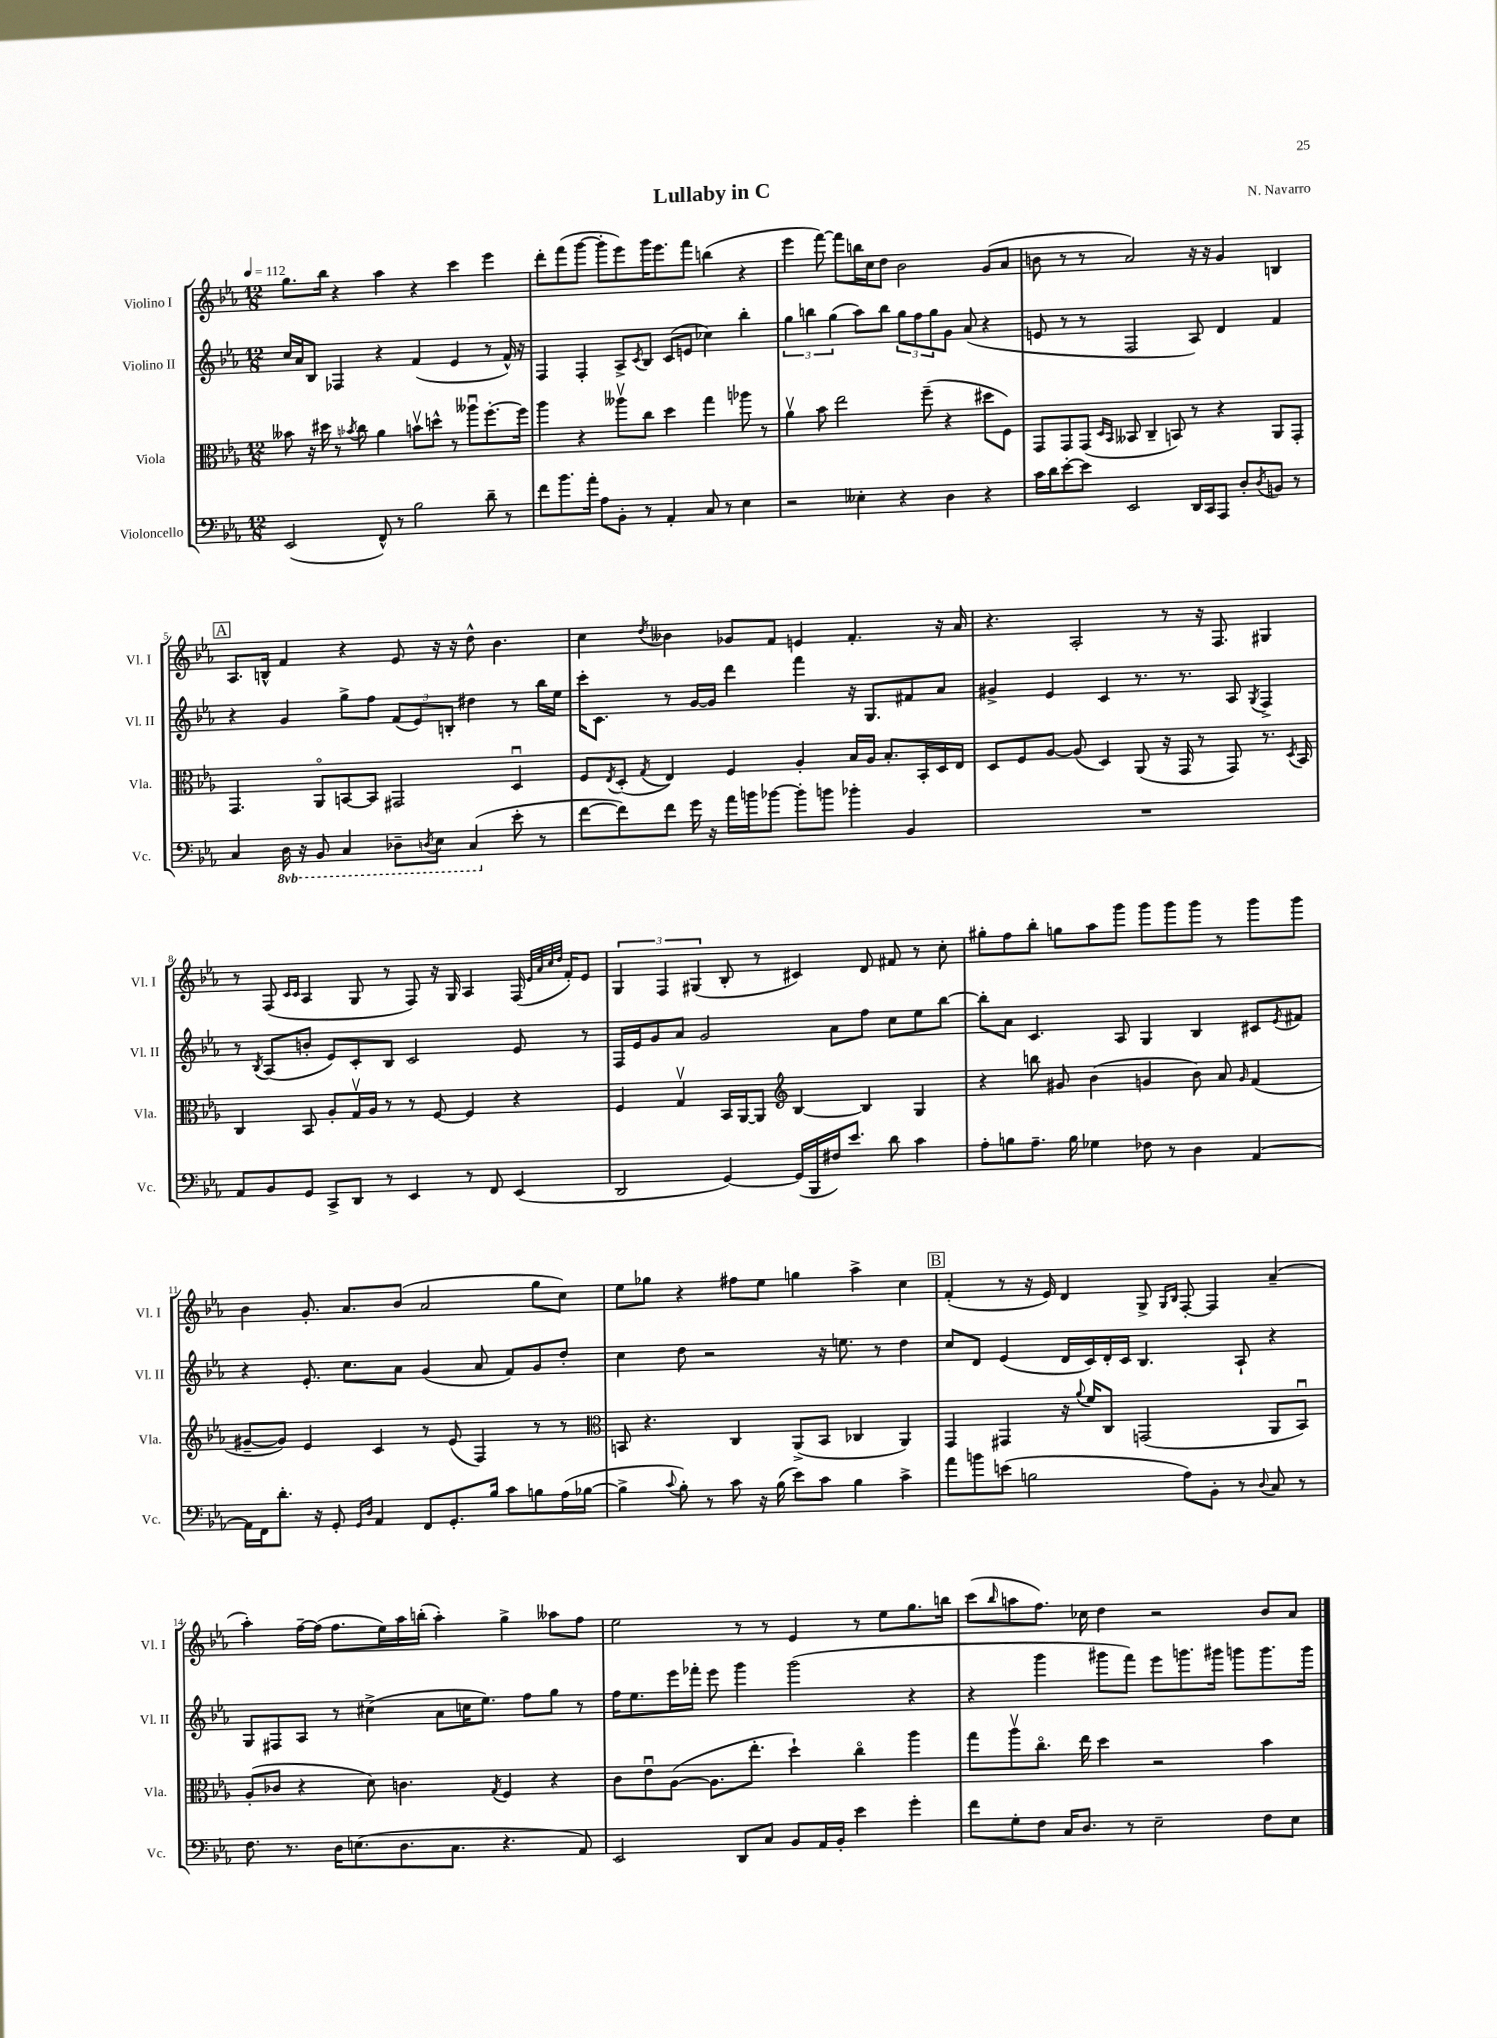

**kern	**kern	**kern	**kern
*part4	*part3	*part2	*part1
*staff4	*staff3	*staff2	*staff1
*I"Violoncello	*I"Viola	*I"Violino II	*I"Violino I
*I'Vc.	*I'Vla.	*I'Vl. II	*I'Vl. I
*clefF4	*clefC3	*clefG2	*clefG2
*k[b-e-a-]	*k[b-e-a-]	*k[b-e-a-]	*k[b-e-a-]
*M12/8	*M12/8	*M12/8	*M12/8
*MM112	*MM112	*MM112	*MM112
=1	=1	=1	=1
(2EE-/	8b--X\	16cc/LL	8.gg\L
.	.	16a-/J	.
.	16r	8B-/J	.
.	16dd#X\	.	16bb-\Jk
.	8r	4F-X/	4r
.	8qb-X/	.	.
.	8cc\	.	.
8FF^^/)	4a-\	4r	4aa-\
8r	.	.	.
2B-\	8bnv\L	(4f/	4r
.	8ddn^^\J	.	.
.	8r	4e-/	4ccc\
.	8aa--Xu\L	.	.
8d~\	[8.ff'\	8r	4eee-\
8r	.	16f^^/)	.
.	16ff\Jk]	16r	.
=2	=2	=2	=2
8f\L	4aa-\	4F/	8ddd'\L
8.b-\	.	.	(8fff\
.	4r	4F'/	[8ggg\J
16a-'\Jk	.	.	.
8A-\L	.	.	8ggg'\L]
8BB-'\J	8aa--Xv\L	8A-^/L	8eee-\)
.	.	8qc/	.
8r	8cc\J	8B-/J	16ggg\K
.	.	.	8.eee-\
4AA-'/	4dd\	(8c/L	.
.	.	8en/J	8fff\J
8C/	4gg\	4cc-X\)	(4bbn\
8r	.	.	.
4E-\	8aa-X\	4bb-'\	4r
.	8r	.	.
=3	=3	=3	=3
2r	4a-v\	6gg\	4eee-\
.	.	6bbn\	.
.	8b-\	.	[8fff\)
.	.	(6gg\	.
.	2ee-\	.	8fff\L]
4E--X'\	.	8aa-\L)	16bbn\L
.	.	.	16cc\J
.	.	8bb\J	8dd\J
4r	.	12gg\L	2b-\
.	.	12ff\	.
.	(8ff~\	.	.
.	.	12gg\	.
4D\	4r	8g\J	.
.	.	(8a-/	.
4r	8dd#X\L	4r	(8g/L
.	8F\J)	.	8a-/J
=4	=4	=4	=4
16c\LL	8GG/L	8en/	8bn\
16d\J	.	.	.
[8e-'\	8GG/	8r	8r
8e-\J]	(8GG/J	8r	8r
.	16qqD/LL	.	.
.	16qqBB-/JJ	.	.
2EE-/	8BB--X/	2F/	2a-/)
.	4C~/	.	.
.	8BBn/)	.	.
16DD/LL	8r	8A-/)	16r
16CC/J	.	.	16r
8AAA-/J	4r	4d/	4g/
8D'/L	.	.	.
8qD/	.	.	.
8BBn/J	8AA-/L	4f/	4Bn/
8r	8GG'/J	.	.
!!LO:LB:g=z
!!LO:REH:place=s1:t=A
=5	=5	=5	=5
4C/	4.GG/	4r	8.A-/L
.	.	.	16Bn^^/Jk
*8ba	*	*	*
16DD\	.	4g/	4f/
16r	.	.	.
8BBB-/	8AA-/L	.	.
4CC/	[8BBn/	8gg^\L	4r
.	8BB/J]	8ff\J	.
8DD-X~\L	2GG#X/	(12f/L	8e-/
.	.	12e-/)	.
8qDDn/	.	.	.
8EE-\J	.	.	16r
.	.	12Bn'/J	.
.	.	.	16r
(4CC/	.	4dd#X\	8dd^^\
.	.	.	4.b-\
*X8ba	*	*	*
8e-'\	4Du/	8r	.
8r	.	16bb-\LL	.
.	.	16ee-\JJ	.
=6	=6	=6	=6
[8f\L	8F/L	16ccc'\KL	4cc\
.	.	8.c\J	.
.	8qE-/	.	.
8f\])	(8D'/J	.	.
.	8qG/	.	8qdd/
8f\J	4E-/)	8r	4b--X\
16g\	.	[16g/LL	.
16r	.	16g/JJ]	.
16a-\LL	4F/	4ddd\	8g-X/L
16bn\J	.	.	.
[8b-X\J	.	.	8f/J
8b-'\L]	4A-'/	4fff\	4en/
8bn\J	.	.	.
4b-X'\	16B-/LL	16r	4.f'/
.	16A-/JJ	8.G/L	.
.	8.B-'/L	.	.
4BB-/	.	8f#X/	.
.	16BB-'/L	.	.
.	16D/	8a-/J	16r
.	16E-/JJ	.	16a-/
=7	=7	=7	=7
1.r	8D/L	4g#X^/	4.r
.	8F/	.	.
.	[8A-/J	4e-/	.
.	(8A-/]	.	2A-'/
.	4D/)	4c/	.
.	(8AA-/	8.r	.
.	16r	.	8r
.	16GG/	8.r	.
.	8r	.	16r
.	.	.	8.F/
.	8GG/)	8A-/	.
.	.	8qG/	.
.	8.r	4F^/	4G#X/
.	8qD/	.	.
.	16BB-/	.	.
!!LO:LB:g=z
=8	=8	=8	=8
8AA-/L	4C/	8r	8r
.	.	8qB-/	.
8BB-/	.	(8A-/L	(8F/
.	.	.	16qqc/LL
.	.	.	16qqc/JJ
8GG/J	8BB-/	8bn'/J	4A-/
8CC^/L	8A-'/L	8e-/L)	.
8DD/J	16Gv/L	8c'/	8G/
.	16A-/JJ	.	.
8r	8r	8B-/J	8r
4EE-/	8r	2c/	8F/)
.	[8F/	.	16r
.	.	.	16G/
8r	4F/]	.	4A-/
8FF/	.	.	.
(4EE-/	4r	8e-/	(16F/
.	.	.	32qqe-/LLL
.	.	.	32qqa-/
.	.	.	32qqcc/
.	.	.	32qqdd/JJJ
.	.	.	16f'/KL)
.	.	8r	8e-/J
=9	=9	=9	=9
2DD/	4F/	16F/LL	6G/
.	.	16e-/J	.
.	.	8g/	.
.	.	.	6F/
.	4Gv/	8a-/J	.
.	.	.	(6G#X/
.	.	2g/	.
[4GG/)	16BB-/LL	.	8B-'/
.	[16AA-/J	.	.
.	8AA-/J]	.	8r
*	*clefG2	*	*
(16GG/LL]	[4B-/	.	4c#X/)
16BBB-/	.	.	.
16F#X/J)	.	8a-\L	.
8.e-/J	.	.	.
.	4B-/]	8ff\J	8d/
8d\	.	8cc\L	8f#X/
4c\	4G/	8ee-\	8r
.	.	[8bb-\J	8cc'\
=10	=10	=10	=10
8A-'\L	4r	8bb-'\L]	8gg#X'\L
8Bn\	.	8a-\J	8ff\
8.A-~\J	8bbn\	4.c/	8bb-'\J
.	8g#X/	.	8ggn\L
16B\	.	.	.
4G-X\	(4b-\	.	8aa-\
.	.	8A-/	8ggg\J
8F-X\	4gn/	4G/	8ggg\L
8r	.	.	8ggg\
4D\	8b-\)	4B-/	8ggg\J
.	8a-/	.	8r
.	16qqg/	.	.
[4AA-/	(4f/	8c#X/L	8ggg\L
.	.	8qe-/	.
.	.	8f#X/J	8ggg\J
!!LO:LB:g=z
=11	=11	=11	=11
16AA-\LL]	[8g#X~/L	4r	4b-\
16FF\J	.	.	.
8.d'\J	8g#/J])	.	.
.	4e-/	8.e-'/	8.g'/
16r	.	.	.
8GG'/	.	.	.
.	.	8.cc\L	8.a-/L
16qqGG/LL	.	.	.
16qqD/JJ	.	.	.
4AA-/	4c/	.	.
.	.	8a-\J	(8b-/J
8FF/L	8r	(4g/	2a-/
8.GG'/	(8e-/	.	.
.	4F/)	8a-/	.
16B-/Jk	.	.	.
8c\L	.	8f/L)	.
8Bn\	8r	8g/	8gg\L
(16A-\L	8r	8dd'/J	8cc\J)
[16B-X\JJ	.	.	.
=12	=12	=12	=12
*	*clefC3	*	*
4B-^\]	8BBn/	4cc\	8ee-\L
.	4.r	.	8gg-X\J
8qqc/	.	.	.
8B-'\)	.	8dd\	4r
8r	.	2r	.
8c\	4C/	.	8ff#X\L
16r	.	.	8ee-\J
(16B-\	.	.	.
8e-\L)	(8AA-^/L	.	4ggn\
8c\J	8BB/J	16r	.
.	.	8.een\	.
4B-\	4C-X/	.	4aa-^\
.	.	8r	.
4c^\	4AA-/)	4dd\	4cc\
!!LO:REH:place=s1:t=B
=13	=13	=13	=13
8a-\L	4GG/	8cc/L	(4f'/
8bn\	.	8d/J	.
(8en\J	4GG#X/	(4e-/	8r
2Bn\	.	.	16r
.	.	.	16e-/)
.	16r	16d/LL	4d/
.	8qqa-/	.	.
.	16f/KL	16c/)	.
.	8C/J	16d'/	.
.	.	16c/JJ	.
.	(2GGn/	4.B-/	8G^/
.	.	.	16qqG/LL
.	.	.	16qqB-/JJ
8A-\L)	.	.	[8F'/
8BB-'\J	.	.	4F/]
8r	.	8A-`/	.
8qqD/	.	.	.
8C/	8AA-/L	4r	(4a-~/
8r	8BB-u/J)	.	.
!!LO:LB:g=z
=14	=14	=14	=14
8.F\	(8A-'/L	8G/L	4aa-'\)
.	8c-X/J	8F#X/	.
8.r	.	.	.
.	4r	8A-/J	[16ff~\LL
.	.	.	(16ff\JJ]
16D\KL	.	8r	8.ff\L
(8.En\	.	.	.
.	8d\)	(4cc#X^\	.
.	.	.	16ee-\L)
8.D\	4.cn\	.	16aa-\
.	.	.	(16bbn'\JJ
.	.	8a-\L	4aa-'\)
8.C\J	.	.	.
.	.	16ccn\K	.
.	.	8.ee-\J)	.
.	8qG/	.	.
4.r	4F/	.	4gg^\
.	.	8ff\L	.
.	4r	8gg\J	8aa--X\L
8AA-/)	.	8r	8ff\J
=15	=15	=15	=15
2EE-/	8c\L	16ff\KL	2ee-\
.	.	8.ee-\	.
.	8e-u\	.	.
.	([8A-\J	16eee-\L	.
.	.	16fff-X'\JJ	.
.	8.A-\L]	8eee-\	.
8DD/L	.	4ggg\	8r
.	8.ee-'\J	.	.
8C/J	.	.	8r
8BB-/L	4dd`\)	(2ggg\	4e-/
16AA-/L	.	.	.
16BB-'/JJ	.	.	.
4e-\	4cc\	.	8r
.	.	.	8ee-\L
4g'\	4aa-\	4r	8.gg\
.	.	.	16bbn\Jk
=16	=16	=16	=16
8f\L	8gg\L	4r	(8ccc\L
.	.	.	16qqbb-/
8G'\	8aa-v\	.	8aan\
8F\J	8.cc\J	4ggg\	8.ff\J)
16C/KL	.	.	.
8.D/J	16ee-\	.	16cc-X\
.	4dd\	8ggg#X\L	4dd\
8r	.	8fff\J)	.
2E-~\	2r	8eee-\L	2r
.	.	8.gggn\	.
.	.	16ggg#X\Jk	.
.	.	8gggn\L	.
8F\L	4b-\	8.ggg\	8b-/L
8E-\J	.	.	8a-/J
.	.	16ggg\Jk	.
==	==	==	==
*-	*-	*-	*-
